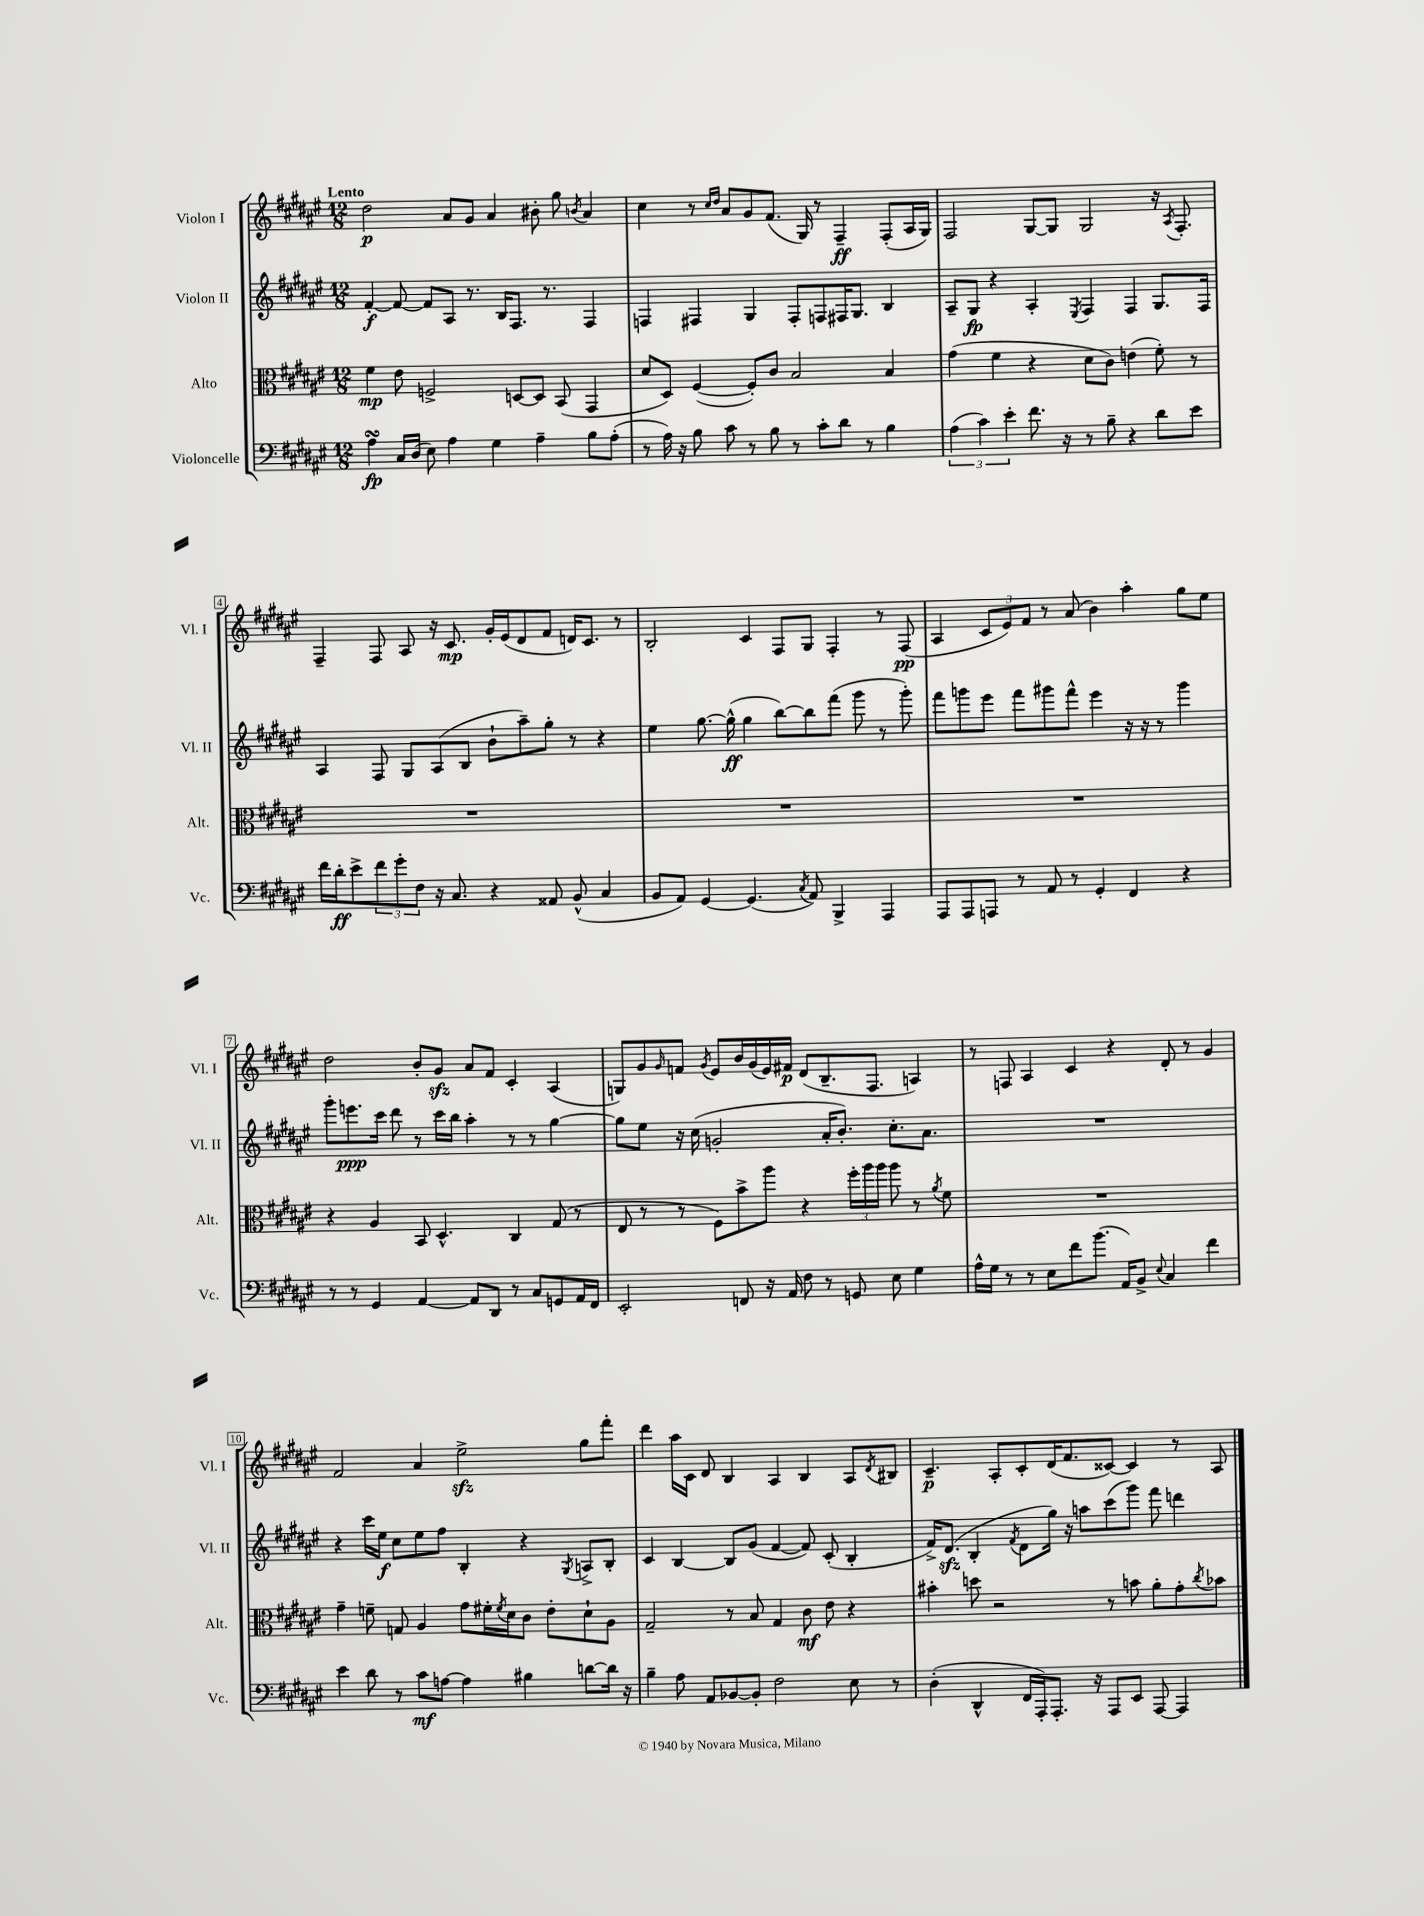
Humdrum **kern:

**kern	**kern	**kern	**kern
*staff4	*staff3	*staff2	*staff1
*clefF4	*clefC3	*clefG2	*clefG2
*k[f#c#g#d#a#e#]	*k[f#c#g#d#a#e#]	*k[f#c#g#d#a#e#]	*k[f#c#g#d#a#e#]
*M12/8	*M12/8	*M12/8	*M12/8
4A#	4f#	[4f#'	2dd#
16C#	8e#	8f#_	.
(16D#	.	.	.
8E#)	2F^	8f#]	.
4A#	.	8A#	8a#
.	.	8.r	8g#
4G#	.	.	4a#
.	.	16B	.
.	[8D	8.F#	.
4A#~	8D]	.	8b#'
.	.	8.r	.
.	(8BB	.	8gg#
.	.	.	8qb
8B	4GG#	4F#	4a#
(8A#'	.	.	.
=	=	=	=
8r	8d#	4F	4cc#
16A#)	8D#)	.	.
16r	.	.	.
8B	([4F#	4F#	8r
.	.	.	16qqcc#
.	.	.	16qqdd#
8c#	.	.	8a#
8r	8F#'])	4G#	8g#
8B	8c#	.	(8.f#
8r	2B	8F#'	.
.	.	.	16G#)
8c#'	.	8F	8r
8d#	.	16F#	4F#~
.	.	8.G#	.
8r	.	.	.
4B	4B	4B	(8F#'
.	.	.	16A#
.	.	.	16G#)
=	=	=	=
(6A#	(4g#	8A#~	2F#
.	.	8G#	.
6c#)	.	.	.
.	4f#	4r	.
6e#'	.	.	.
8.f#	4r	4A#'	[8G#
.	.	.	8G#]
16r	.	.	.
.	.	8qE#	.
8r	8d#	4F#	2G#
8B~	8c#)	.	.
4r	(4e	4F#	.
8d#	8f#')	8.G#	16r
.	.	.	8qA#
.	.	.	8.F#'
8e#	8r	.	.
.	.	16F#	.
=	=	=	=
16f#	1.r	4A#	4F#~
16d#'	.	.	.
8e#^	.	.	.
12f#	.	8F#	8F#
12g#'	.	.	.
.	.	8G#	8A#
12F#	.	.	.
16r	.	(8A#	16r
8.C#	.	.	8.c#
.	.	8B	.
4r	.	8b`	16g#'
.	.	.	(16e#
.	.	8aa#~)	8d#
8AA##	.	8gg#'	8f#
(8BB^^	.	8r	16d)
.	.	.	8.c#
4C#	.	4r	.
.	.	.	8r
=	=	=	=
8BB	1.r	4ee#	2B'
8AA#)	.	.	.
[4GG#	.	[8.gg#	.
.	.	(16gg#^^]	.
(4.GG#]	.	4gg#	4c#
.	.	[8bb)	8F#
8qC#	.	.	.
8AA#)	.	8bb]	8G#
4BBB^	.	(8fff#	4F#'
.	.	8ggg#	.
4AAA#	.	8r	8r
.	.	8ggg#')	(8F#
=	=	=	=
8AAA#	1.r	8fff#	4A#
8AAA#	.	8ggg	.
8AAA	.	8eee#	12c#
.	.	.	12e#)
8r	.	8fff#	.
.	.	.	12f#
8AA#	.	8ggg#	8r
8r	.	8fff#^^	(8a#
4GG#'	.	4eee#	4b)
4FF#	.	16r	4aa#'
.	.	16r	.
.	.	8r	.
4r	.	4ggg#	8gg#
.	.	.	8ee#
=	=	=	=
8r	4r	8ggg#'	2dd#
8r	.	8.eee	.
4GG#	4A#	.	.
.	.	16ccc#	.
.	.	8ddd#	.
[4AA#	8BB	8r	8b'
.	4.D#^^	16ccc#	8g#
.	.	16bb	.
8AA#]	.	4aa#'	8a#
8DD#	.	.	8f#
8r	4C#	8r	4c#'
8C#	.	8r	.
8GG	(8G#	[4gg#	(4A#
16AA#	8r	.	.
16FF#	.	.	.
=	=	=	=
2EE#'	8E#	8gg#]	8G)
.	8r	8ee#	8g#
.	.	.	16qqg#
.	8r	16r	8f
.	.	(16cc#	.
.	.	.	8qg#
.	8F#)	2g'	8e#
8FF	8b^	.	16b
.	.	.	(16g#
16r	8aa#	.	16e#)
16AA#	.	.	16f#
8F#	4r	.	(8d#
8r	.	16a#'	8.B~
.	.	8.b')	.
8GG	24ff#'	.	.
.	24aa#	.	.
.	.	.	8.F#
.	24aa#	.	.
8E#	8aa#	8.cc#'	.
4G#	8r	.	4A)
.	.	8.a#	.
.	8qa#	.	.
.	8f#	.	.
=	=	=	=
16A#^^	1.r	1.r	8r
16G#	.	.	.
8r	.	.	8F
8r	.	.	4A#
8E#	.	.	.
8f#	.	.	4c#
(8.b	.	.	.
.	.	.	4r
16AA#)	.	.	.
8BB^	.	.	.
8qqE#	.	.	.
4C#	.	.	8d#'
.	.	.	8r
4f#	.	.	4g#
=	=	=	=
4e#	4g#~	4r	2f#
8d#	8f~	16ccc#	.
.	.	16ee#	.
8r	8G	8cc#	.
8c#	4A#	8ee#	4a#
[8A	.	8ff#	.
4A]	8g#	4B'	2ee#^
.	16f#'	.	.
.	8qf#	.	.
.	16d#	.	.
4B#	8c#	4r	.
.	8e#'	.	.
.	.	8qG#	.
[8d	8d#`	8A^	8gg#
16d]	8A#	8B'	8fff#'
16r	.	.	.
=	=	=	=
4B~	2G#~	4c#	4ddd#
8A#	.	[4B	16aa#
.	.	.	16c#
8AA#	.	.	8d#
[8BB-	8r	8B]	4B
8BB-']	8B	(8g#	.
2F#	4G#	[4f#	4A#
.	8c#	8f#])	4B
.	8e#	(8c#'	.
8E#	4r	4B'	8A#
.	.	.	8qd#
8r	.	.	8B#
=	=	=	=
(4D#'	4b#'	16f#^)	4.c#~
.	.	(8.d#	.
4DD#^^	8dd	4B'	.
.	2r	.	8A#'
.	.	8qf#	.
16FF#	.	8d#	8c#'
16AAA#')	.	.	.
8.AAA#'	.	16gg#)	(16d#
.	.	16r	8.f#
.	.	8aa	.
16r	.	.	.
8AAA#	8r	(8ccc#	[8c##)
8EE#	8b	8ggg#)	4c##]
[8AAA#	8a#'	8fff#	.
4AAA#]	8g#'	4ddd	8r
.	8qcc#	.	.
.	8b-	.	8A#
==	==	==	==
*-	*-	*-	*-
